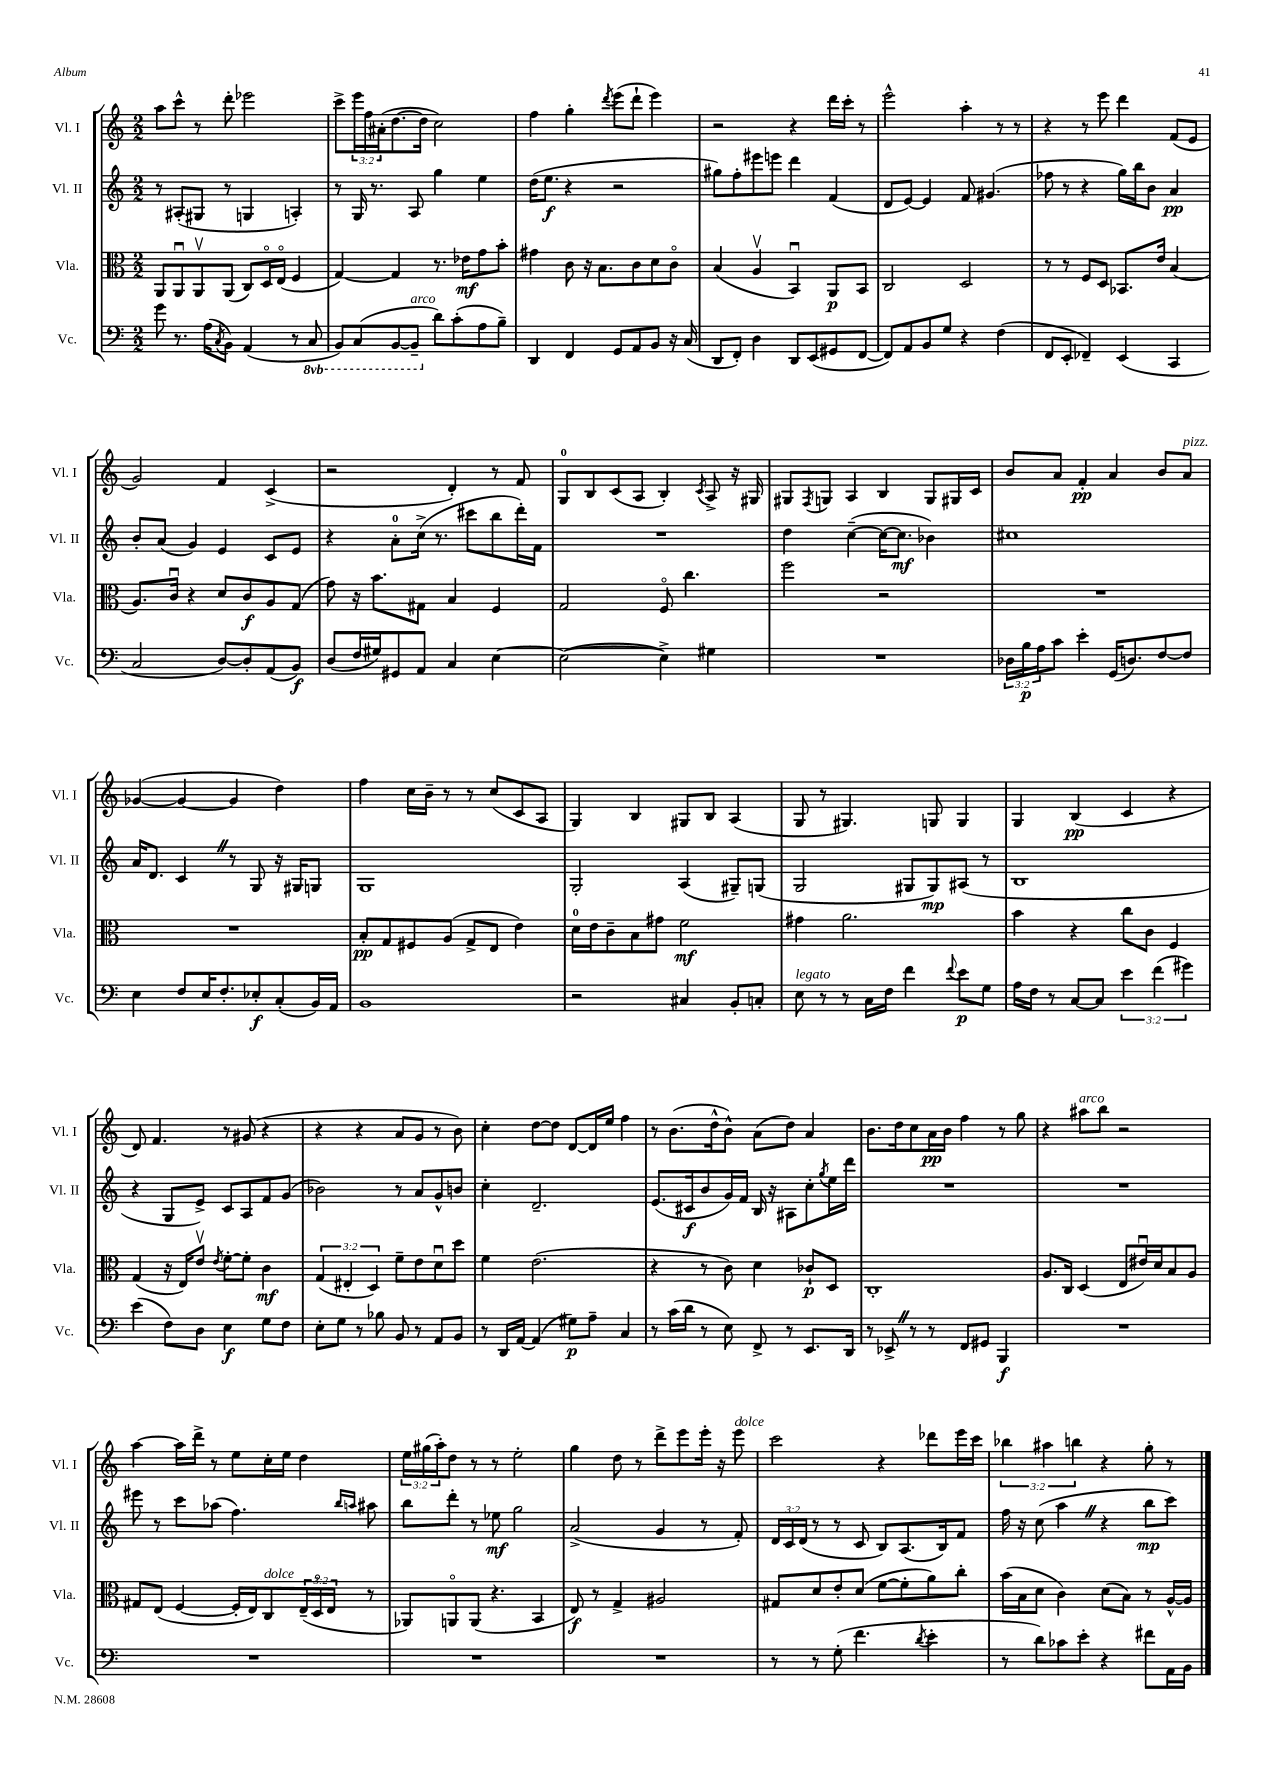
<<
\new StaffGroup <<
\new Staff = "s0" \with { instrumentName = "Vl. I" shortInstrumentName = "Vl. I" } {
    \clef treble \key c \major \numericTimeSignature \time 2/2 \override Staff.TupletNumber.text = #tuplet-number::calc-fraction-text
    a''8 c'''8-^ r8 d'''8-. ees'''2 |
    c'''8-> \tuplet 3/2 { e'''16 f''16 ais'16-.( } d''8.~ d''16 c''2) |
    f''4 g''4-. \acciaccatura { d'''8 } e'''8( d'''8-! e'''4) |
    r2 r4 d'''16 c'''16-. r8 |
    e'''2-^ a''4-. r8 r8 |
    r4 r8 e'''8 d'''4 f'8( e'8 |
    g'2) f'4 c'4->( |
    r2 d'4-.) r8 f'8 |
    g8-0 b8 c'8( a8 b4-.) \acciaccatura { c'8 } a8-> r16 gis16 |
    gis8 \acciaccatura { f8 } g8 a4 b4 g8 gis16 c'16 |
    b'8 a'8 f'4-.\pp a'4 b'8 a'8^\markup { \italic "pizz." } |
    ges'4~( ges'4~ ges'4 d''4) |
    f''4 c''16 b'16-- r8 r8 c''8( c'8 a8 |
    g4) b4 gis8 b8 a4( |
    g8 r8 gis4.) g8 g4 |
    g4 b4\pp( c'4 r4 |
    d'8) f'4. r8 gis'8( r4 |
    r4 r4 a'8 g'8 r8 b'8) |
    c''4-. d''8~ d''8 d'8~ d'16 e''16 f''4 |
    r8 b'8.( d''16-^ b'8-^) a'8( d''8) a'4 |
    b'8. d''16 c''8 a'16\pp b'16 f''4 r8 g''8 |
    r4 ais''8^\markup { \italic "arco" } b''8 r2 |
    a''4~ a''16 d'''16-> r8 e''8 c''16-. e''16 d''4 |
    \tuplet 3/2 { e''16 gis''16( a''16-.) } d''8 r8 r8 e''2-. |
    g''4 d''8 r8 d'''8-> e'''8 e'''16-. r16 e'''8^\markup { \italic "dolce" } |
    c'''2 r4 des'''8 e'''16 c'''16 |
    \tuplet 3/2 { bes''4 ais''4 b''4 } r4 g''8-. r8 \bar "|." |
}
\new Staff = "s1" \with { instrumentName = "Vl. II" shortInstrumentName = "Vl. II" } {
    \clef treble \key c \major \numericTimeSignature \time 2/2 \override Staff.TupletNumber.text = #tuplet-number::calc-fraction-text
    r8 ais8-.( gis8 r8 g4 a4-.) |
    r8 g16 r8. a8 g''4 e''4 |
    d''16( e''8.\f r4 r2 |
    gis''8) f''8-. eis'''8 e'''8 d'''4 f'4( |
    d'8 e'8~) e'4 f'8 gis'4.( |
    fes''8 r8 r4 g''16) b''16 b'8 a'4\pp |
    b'8-. a'8( g'4) e'4 c'8 e'8 |
    r4 a'8-0-. c''16->( r8. cis'''8 b''8 d'''16-.) f'16 |
    R1 |
    d''4 c''4~--( c''16~ c''8.\mf bes'4) |
    cis''1 |
    a'16 d'8. c'4 \once \override BreathingSign.text = \markup { \musicglyph "scripts.caesura.straight" } \breathe r8 g8 r16 gis16 g8 |
    g1 |
    g2-. a4( gis8--) g8( |
    g2 gis8 gis8\mp) ais8( r8 |
    b1 |
    r4 g8 e'8->) c'8 a8 f'8 g'8( |
    bes'2) r8 a'8 g'8-^ b'8 |
    c''4-. d'2.-- |
    e'8.( cis'16\f b'8 g'16) f'16 b16 r16 ais8 c''8-. \acciaccatura { g''8 } e''16 d'''16 |
    R1 |
    R1 |
    eis'''8 r8 c'''8 aes''8( f''4.) \grace { b''16 a''16 } ais''8 |
    b''8 d'''8-. r8 ees''8\mf g''2 |
    a'2->( g'4 r8 f'8-.) |
    \tuplet 3/2 { d'16 c'16 d'16( } r8 r8 c'8 b8) a8.( b16) f'8 |
    f''16 r16 c''8( a''4 \once \override BreathingSign.text = \markup { \musicglyph "scripts.caesura.straight" } \breathe r4 b''8\mp c'''8) \bar "|." |
}
\new Staff = "s2" \with { instrumentName = "Vla." shortInstrumentName = "Vla." } {
    \clef alto \key c \major \numericTimeSignature \time 2/2 \override Staff.TupletNumber.text = #tuplet-number::calc-fraction-text
    a,8 a,8\downbow a,8\upbow a,8( c8) d16\flageolet e16\flageolet( f4 |
    g4~) g4 r8. ees'16\mf g'8 b'8-. |
    gis'4 c'8 r16 b8. c'8 d'8 c'8\flageolet |
    b4( a4\upbow b,4\downbow) a,8\p b,8 |
    c2 d2 |
    r8 r8 f8 d8 bes,8. e'16 b4( |
    a8.) c'16\downbow r4 d'8 c'8\f a8 g8( |
    g'8) r16 b'8. gis8 b4 f4 |
    g2 f8\flageolet c''4. |
    f''2 r2 |
    R1 |
    R1 |
    b8-.\pp g8 fis8 a8( g8-> e8 e'4) |
    d'16-0 e'16 c'8-- b8 gis'8 f'2\mf |
    gis'4 a'2. |
    b'4 r4 c''8 c'8 f4 |
    g4( r16 e16) e'8\upbow \acciaccatura { e'8 } f'8~-. f'8-. c'4\mf |
    \tuplet 3/2 { g4( eis4-. d4) } f'8-- e'8 d'8\downbow d''8 |
    f'4 e'2.( |
    r4 r8 c'8) d'4 ces'8-!\p d8 |
    c1-. |
    a8. c16 d4( e8 eis'16\downbow) d'16 b8 a8 |
    gis8 e8( f4~ f16-. e16) c8^\markup { \italic "dolce" } \tuplet 3/2 { e16--( d16\flageolet e16 } r8 |
    aes,8) a,8\flageolet a,8( r4. b,4 |
    e8\f) r8 g4-> ais2 |
    gis8 d'8 e'8-. d'8( f'8~ f'8-. a'8) c''8-. |
    b'16( b16 d'8 c'4) d'8( b8) r8 a16~-^ a16 \bar "|." |
}
\new Staff = "s3" \with { instrumentName = "Vc." shortInstrumentName = "Vc." } {
    \clef bass \key c \major \numericTimeSignature \time 2/2 \override Staff.TupletNumber.text = #tuplet-number::calc-fraction-text \set Staff.ottavationMarkups = #ottavation-simple-ordinals
    g'8 r8. a16( \acciaccatura { c8 } b,8) a,4( r8 \ottava #-1 c,8 |
    b,,8) c,8( b,,8~ b,,8--^\markup { \italic "arco" } \ottava #0 d'8) c'8-.( a8 b8--) |
    d,4 f,4 g,8 a,8 b,8 r16 c16( |
    d,8 f,8-.) d4 d,8 e,8( gis,8 f,8~ |
    f,8) a,8 b,8 g8 r4 f4( |
    f,8 e,8-. fes,4--) e,4( c,4 |
    c2 d8~) d8-. a,8( b,8\f) |
    d8( f16 gis16) gis,8 a,8 c4 e4~ |
    e2~( e4->) gis4 |
    R1 |
    \tuplet 3/2 { des16 b16\p a16 } c'8 e'4-. g,16( d8.) f8~ f8 |
    e4 f8 e16 f8.-. ees8-.\f c8-.( b,16) a,16 |
    b,1 |
    r2 cis4 b,8-. c8-. |
    e8^\markup { \italic "legato" } r8 r8 c16 f16 f'4 \appoggiatura { f'8 } e'8\p g8 |
    a16 f16 r8 c8~ c8 \tuplet 3/2 { e'4 f'4( gis'4) } |
    e'4( f8) d8 e4\f g8 f8 |
    e8-. g8 r8 bes8 b,8 r8 a,8 b,8 |
    r8 d,16 a,16~ a,4( gis8\p) a8-- c4 |
    r8 c'16( d'16 r8 e8) f,8-> r8 e,8. d,16 |
    r8 ees,8-> \once \override BreathingSign.text = \markup { \musicglyph "scripts.caesura.straight" } \breathe r8 r8 f,8 gis,8 b,,4\f |
    R1 |
    R1 |
    R1 |
    R1 |
    r8 r8 g8-.( f'4. \acciaccatura { d'8 } e'4-. |
    r8 d'8) ces'8 e'8-. r4 fis'8 a,16 b,16 \bar "|." |
}
>>
>>
\layout { \context { \Score \remove "Bar_number_engraver" } }
